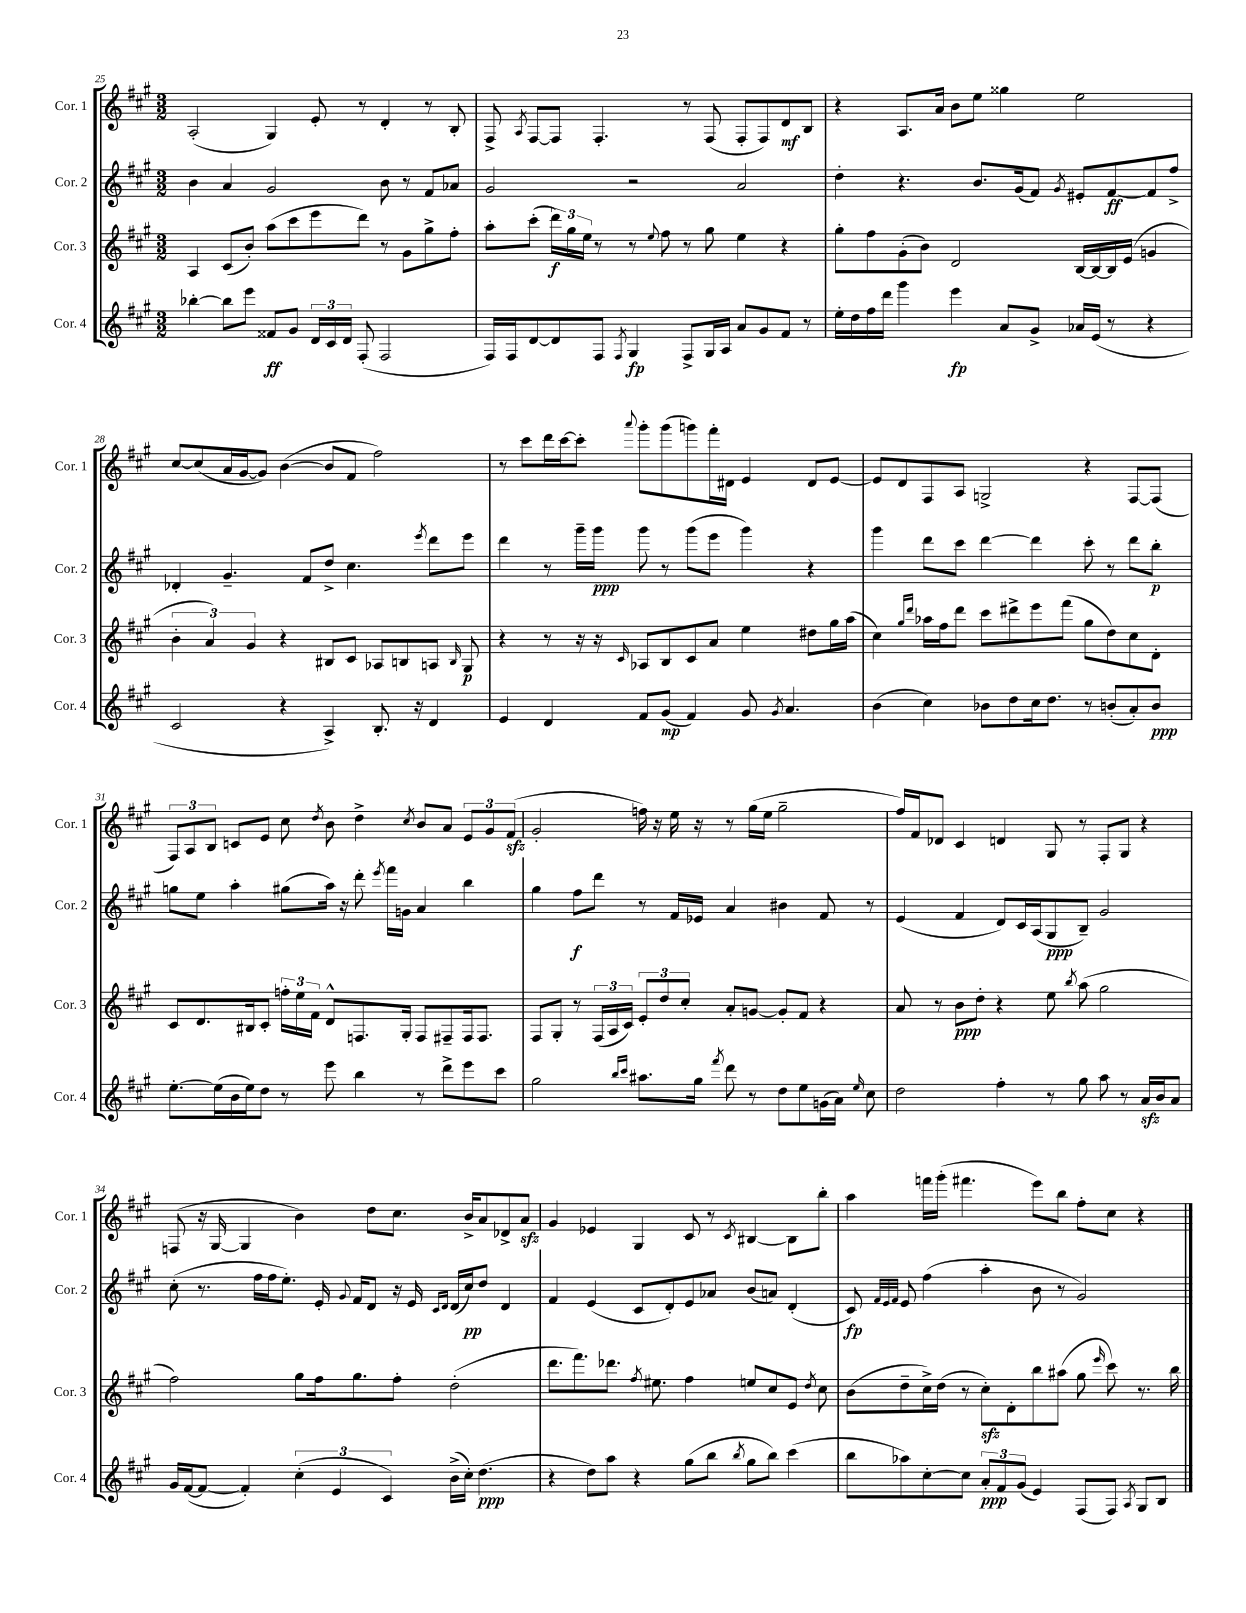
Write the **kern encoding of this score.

**kern	**dynam	**kern	**dynam	**kern	**dynam	**kern	**dynam
*part4	*part4	*part3	*part3	*part2	*part2	*part1	*part1
*staff4	*staff4	*staff3	*staff3	*staff2	*staff2	*staff1	*staff1
*I"Cor. 4	*	*I"Cor. 3	*	*I"Cor. 2	*	*I"Cor. 1	*
*I'Cor. 4	*	*I'Cor. 3	*	*I'Cor. 2	*	*I'Cor. 1	*
*clefG2	*	*clefG2	*	*clefG2	*	*clefG2	*
*k[f#c#g#]	*	*k[f#c#g#]	*	*k[f#c#g#]	*	*k[f#c#g#]	*
*M3/2	*	*M3/2	*	*M3/2	*	*M3/2	*
=25	=25	=25	=25	=25	=25	=25	=25
[4bb-X'\	.	4A/	.	4b\	.	(2A'/	.
8bb-\L]	.	(8c#/L	.	4a/	.	.	.
8eee\J	.	8b'/J)	.	.	.	.	.
8f##X/L	ff	(8aa\L	.	2g#/	.	4G#/)	.
8g#/J	.	8ccc#\	.	.	.	.	.
24d/LL	.	8eee\	.	.	.	8e'/	.
24c#/	.	.	.	.	.	.	.
24d/JJ	.	.	.	.	.	.	.
(8F#'/	.	8ddd\J)	.	.	.	8r	.
2F#/	.	8r	.	8b\	.	4d'/	.
.	.	8g#\L	.	8r	.	.	.
.	.	8gg#^\	.	8f#/L	.	8r	.
.	.	8ff#'\J	.	8a-X/J	.	8B'/	.
=26	=26	=26	=26	=26	=26	=26	=26
16F#/LL)	.	8aa'\L	.	2g#/	.	8F#^/	.
16F#/J	.	.	.	.	.	.	.
.	.	.	.	.	.	8qA/	.
[8d/	.	(8ccc#'\J	.	.	.	[8F#/L	.
8d/]	.	24ddd\LL)	f	.	.	8F#/J]	.
.	.	24gg#\	.	.	.	.	.
.	.	24ee\JJ	.	.	.	.	.
8F#/J	.	8r	.	.	.	4.F#'/	.
8qF#/	.	.	.	.	.	.	.
4G#/	fp	8r	.	2r	.	.	.
.	.	8qqee/	.	.	.	.	.
.	.	8ff#\	.	.	.	.	.
8F#^/L	.	8r	.	.	.	8r	.
16G#/L	.	8gg#\	.	.	.	(8F#/	.
16A/JJ	.	.	.	.	.	.	.
8a/L	.	4ee\	.	2a/	.	8F#'/L	.
8g#/	.	.	.	.	.	8F#/)	.
8f#/J	.	4r	.	.	.	8d/	mf
8r	.	.	.	.	.	8B/J	.
=27	=27	=27	=27	=27	=27	=27	=27
16ee'\LL	.	8gg#'\L	.	4dd'\	.	4r	.
16dd\	.	.	.	.	.	.	.
16ff#\	.	8ff#\	.	.	.	.	.
16ddd\JJ	.	.	.	.	.	.	.
4ggg#\	.	(8g#'\	.	4.r	.	8.A/L	.
.	.	8b\J)	.	.	.	.	.
.	.	.	.	.	.	16a/Jk	.
4eee\	fp	2d/	.	.	.	8b\L	.
.	.	.	.	8.b/L	.	8ee\J	.
8a/L	.	.	.	.	.	4gg##X\	.
.	.	.	.	(16g#/k	.	.	.
8g#^/J	.	.	.	8f#/J)	.	.	.
.	.	.	.	8qg#/	.	.	.
16a-X/LL	.	[16B/LL	.	8e#X'/L	.	2ee\	.
(16e/JJ	.	16B/_	.	.	.	.	.
8r	.	16B/]	.	[8f#/	ff	.	.
.	.	(16e/JJ	.	.	.	.	.
4r	.	4gn/	.	8f#/]	.	.	.
.	.	.	.	8ff#^/J	.	.	.
!!LO:LB:g=z
=28	=28	=28	=28	=28	=28	=28	=28
2c#/	.	6b'\	.	4d-X'/	.	[8cc#/L	.
.	.	.	.	.	.	(8cc#/]	.
.	.	6a/)	.	.	.	.	.
.	.	.	.	4.g#~/	.	16a/L	.
.	.	.	.	.	.	[16g#/J	.
.	.	6g#/	.	.	.	.	.
.	.	.	.	.	.	8g#/J])	.
4r	.	4r	.	.	.	([4b\	.
.	.	.	.	8f#/L	.	.	.
4A^/)	.	8B#X/L	.	8dd^/J	.	8b/L]	.
.	.	8c#/J	.	4.cc#\	.	8f#/J	.
8.B'/	.	8A-X/L	.	.	.	2ff#\)	.
.	.	8Bn/	.	.	.	.	.
16r	.	.	.	.	.	.	.
.	.	.	.	8qeee/	.	.	.
4d/	.	8An/J	.	8ddd\L	.	.	.
.	.	16qqB/	.	.	.	.	.
.	.	8G#/	p	8eee\J	.	.	.
=29	=29	=29	=29	=29	=29	=29	=29
4e/	.	4r	.	4ddd\	.	8r	.
.	.	.	.	.	.	8ccc#\L	.
4d/	.	8r	.	8r	.	16ddd\L	.
.	.	.	.	.	.	[16ccc#\J	.
.	.	16r	.	16ggg#~\LL	.	8ccc#'\J]	.
.	.	16r	.	16ggg#\JJ	ppp	.	.
.	.	16qqc#/	.	.	.	8qqaaa/	.
8f#/L	.	8A-X/L	.	8ggg#\	.	8ggg#'\L	.
(8g#/J	mp	8B/	.	8r	.	(8ggg#\	.
4f#/)	.	8c#/	.	(8ggg#\L	.	8gggn\)	.
.	.	8a/J	.	8eee\J	.	16fff#'\L	.
.	.	.	.	.	.	16d#X\JJ	.
8g#/	.	4ee\	.	4ggg#\)	.	4e/	.
8qg#/	.	.	.	.	.	.	.
4.a/	.	.	.	.	.	.	.
.	.	8dd#X\L	.	4r	.	8d#/L	.
.	.	16gg#\L	.	.	.	[8e/J	.
.	.	(16aa\JJ	.	.	.	.	.
=30	=30	=30	=30	=30	=30	=30	=30
(4b\	.	4cc#\)	.	4ggg#\	.	8e/L]	.
.	.	.	.	.	.	8d/	.
.	.	16qqgg#/LL	.	.	.	.	.
.	.	16qqddd/JJ	.	.	.	.	.
4cc#\)	.	16aa-X\LL	.	8ddd\L	.	8F#/	.
.	.	16ff#\J	.	.	.	.	.
.	.	8ddd\J	.	8ccc#\J	.	8A/J	.
8b-X\L	.	8ccc#\L	.	[4ddd\	.	2Gn^/	.
8dd\	.	8ddd#X^\	.	.	.	.	.
16cc#\k	.	8eee\	.	4ddd\]	.	.	.
8.dd\J	.	.	.	.	.	.	.
.	.	(8fff#\J	.	.	.	.	.
8r	.	8gg#\L	.	8ccc#'\	.	4r	.
(8bn'/L	.	8dd\)	.	8r	.	.	.
8a'/)	.	8cc#\	.	8ddd\L	.	[8F#/L	.
8b/J	ppp	8d'\J	.	8bb'\J	p	(8F#/J]	.
!!LO:LB:g=z
=31	=31	=31	=31	=31	=31	=31	=31
[8.ee'\L	.	8c#/L	.	8ggn\L	.	12F#/L)	.
.	.	.	.	.	.	12A/	.
.	.	8.d/	.	8ee\J	.	.	.
.	.	.	.	.	.	12B/J	.
(16ee\L]	.	.	.	.	.	.	.
16b\	.	.	.	4aa'\	.	8cn/L	.
16ee\J)	.	16B#X/k	.	.	.	.	.
8dd\J	.	8c#'/J	.	.	.	8e/J	.
8r	.	24ffn'\LL	.	(8gg#X\L	.	8cc#\	.
.	.	24ee\	.	.	.	.	.
.	.	24f#\JJ	.	.	.	.	.
.	.	.	.	.	.	8qdd/	.
8eee\	.	8d^^/L	.	16aa\Jk)	.	8b\	.
.	.	.	.	16r	.	.	.
4bb\	.	8.Fn/	.	8ddd'\	.	4dd^\	.
.	.	.	.	8qeee/	.	.	.
.	.	.	.	16fff#\LL	.	.	.
.	.	16G#'/Jk	.	16gn\JJ	.	.	.
.	.	.	.	.	.	8qcc#/	.
8r	.	8F/L	.	4a/	.	8b/L	.
8ddd^\L	.	8F#X~/	.	.	.	8a/J	.
8eee\	.	16F#/k	.	4bb\	.	12e/L	.
.	.	8.F#/J	.	.	.	.	.
.	.	.	.	.	.	12g#/	.
8ccc#\J	.	.	.	.	.	.	.
.	.	.	.	.	.	(12f#zz/J	.
=32	=32	=32	=32	=32	=32	=32	=32
2gg#\	.	8F#/L	.	4gg#\	.	2g#'/	.
.	.	8G#'/J	.	.	.	.	.
.	.	8r	.	8ff#\L	f	.	.
.	.	(24F#/LL	.	8ddd\J	.	.	.
.	.	24A/	.	.	.	.	.
.	.	24c#/JJ)	.	.	.	.	.
16qqbb/LL	.	.	.	.	.	.	.
16qqccc#/JJ	.	.	.	.	.	.	.
8.aa#X\L	.	12e'/L	.	8r	.	16ffn\)	.
.	.	.	.	.	.	16r	.
.	.	12dd/	.	.	.	.	.
.	.	.	.	16f#/LL	.	16ee\	.
.	.	12cc#'/J	.	.	.	.	.
16gg#\Jk	.	.	.	16e-X/JJ	.	16r	.
8qfff#/	.	.	.	.	.	.	.
8ddd\	.	8a'/L	.	4a/	.	8r	.
8r	.	[8gn/J	.	.	.	(16gg#\LL	.
.	.	.	.	.	.	16ee\JJ	.
8dd\L	.	8g'/L]	.	4b#X\	.	2gg#~\	.
8ee\	.	8f#/J	.	.	.	.	.
(16gn\L	.	4r	.	8f#/	.	.	.
16a\JJ)	.	.	.	.	.	.	.
16qqee/	.	.	.	.	.	.	.
8cc#\	.	.	.	8r	.	.	.
=33	=33	=33	=33	=33	=33	=33	=33
2dd\	.	8a/	.	(4e/	.	16ff#/LL)	.
.	.	.	.	.	.	16f#/J	.
.	.	8r	.	.	.	8d-X/J	.
.	.	8b\L	ppp	4f#/	.	4c#/	.
.	.	8dd'\J	.	.	.	.	.
4ff#'\	.	4r	.	8d/L)	.	4dn/	.
.	.	.	.	16c#/L	.	.	.
.	.	.	.	(16A/J	.	.	.
8r	.	8ee\	.	8G#/	ppp	8G#/	.
.	.	8qbb/	.	.	.	.	.
8gg#\	.	(8aa\	.	8B~/J)	.	8r	.
8aa\	.	2gg#\	.	2g#/	.	8F#'/L	.
8r	.	.	.	.	.	8G#/J	.
16azz/LL	.	.	.	.	.	4r	.
16b/J	.	.	.	.	.	.	.
8a/J	.	.	.	.	.	.	.
!!LO:LB:g=z
=34	=34	=34	=34	=34	=34	=34	=34
16g#/LL	.	2ff#\)	.	(8cc#'\	.	(8Fn/	.
([16f#/J	.	.	.	.	.	.	.
8f#/J_	.	.	.	8.r	.	16r	.
.	.	.	.	.	.	[16G#/	.
4f#'/])	.	.	.	.	.	4G#/]	.
.	.	.	.	16ff#\LL	.	.	.
.	.	.	.	16ff#\J	.	.	.
.	.	.	.	8.ee'\J)	.	.	.
(6cc#'\	.	8gg#\L	.	.	.	4b\)	.
.	.	16ff#\k	.	16e'/	.	.	.
6e/	.	.	.	.	.	.	.
.	.	.	.	8qqg#/	.	.	.
.	.	8.gg#\	.	16f#/KL	.	.	.
.	.	.	.	8d/J	.	8dd\L	.
6c#/)	.	.	.	.	.	.	.
.	.	8ff#'\J	.	16r	.	8.cc#\J	.
.	.	.	.	16e/	.	.	.
.	.	.	.	16qqc#/LL	.	.	.
.	.	.	.	16qqd/JJ	.	.	.
(16b^\LL	.	(2dd'\	.	(16d/LL	.	.	.
16cc#'\JJ)	.	.	.	16cc#/J)	pp	16b^/KL	.
(4.dd\	ppp	.	.	8dd/J	.	8a/	.
.	.	.	.	4d/	.	8d-X^/	.
.	.	.	.	.	.	8azz/J	.
=35	=35	=35	=35	=35	=35	=35	=35
4r	.	8.ddd\L	.	4f#/	.	4g#/	.
.	.	8.fff#\)	.	.	.	.	.
8dd\L)	.	.	.	(4e/	.	4e-X/	.
8aa\J	.	8.ddd-X\J	.	.	.	.	.
4r	.	.	.	8c#/L	.	4G#/	.
.	.	8qff#/	.	.	.	.	.
.	.	8.ee#X\	.	.	.	.	.
.	.	.	.	8d'/)	.	.	.
(8gg#\L	.	4ff#\	.	8e/	.	8c#/	.
8bb\J	.	.	.	8a-X/J	.	8r	.
8qbb/	.	.	.	.	.	8qc#/	.
8gg#\L	.	8een/L	.	(8b/L	.	[4B#X/	.
8bb\J)	.	8cc#/	.	8an/J)	.	.	.
(4ccc#\	.	8e/J	.	(4d'/	.	8B#\L]	.
.	.	8qdd/	.	.	.	.	.
.	.	8cc#\	.	.	.	8bb'\J	.
=36	=36	=36	=36	=36	=36	=36	=36
8bb\L	.	(8b\L	.	8c#/)	fp	4aa\	.
.	.	.	.	32qqf#/LLL	.	.	.
.	.	.	.	32qqe/	.	.	.
.	.	.	.	32qqf#/JJJ	.	.	.
8aa-X\)	.	8dd~\	.	8e/	.	.	.
[8cc#'\	.	16cc#^\L)	.	(4ff#\	.	16fffn\LL	.
.	.	(16dd\JJ	.	.	.	(16ggg#'\JJ	.
8cc#\J]	.	8r	.	.	.	4.fff#X\	.
12a'/L	ppp	8cc#zz'\L)	.	4aa'\	.	.	.
12f#/	.	.	.	.	.	.	.
.	.	8d'\	.	.	.	.	.
(12g#/J	.	.	.	.	.	.	.
4e/)	.	8bb\	.	8b\	.	8eee\L)	.
.	.	(8aa#X\J	.	8r	.	8bb\J	.
(8F#/L	.	8gg#\	.	2g#/)	.	8ff#'\L	.
.	.	16qqeee/	.	.	.	.	.
8F#/J)	.	8ccc#\)	.	.	.	8cc#\J	.
8qA/	.	.	.	.	.	.	.
8G#/L	.	8.r	.	.	.	4r	.
8B/J	.	.	.	.	.	.	.
.	.	16bb\	.	.	.	.	.
==	==	==	==	==	==	==	==
*-	*-	*-	*-	*-	*-	*-	*-
